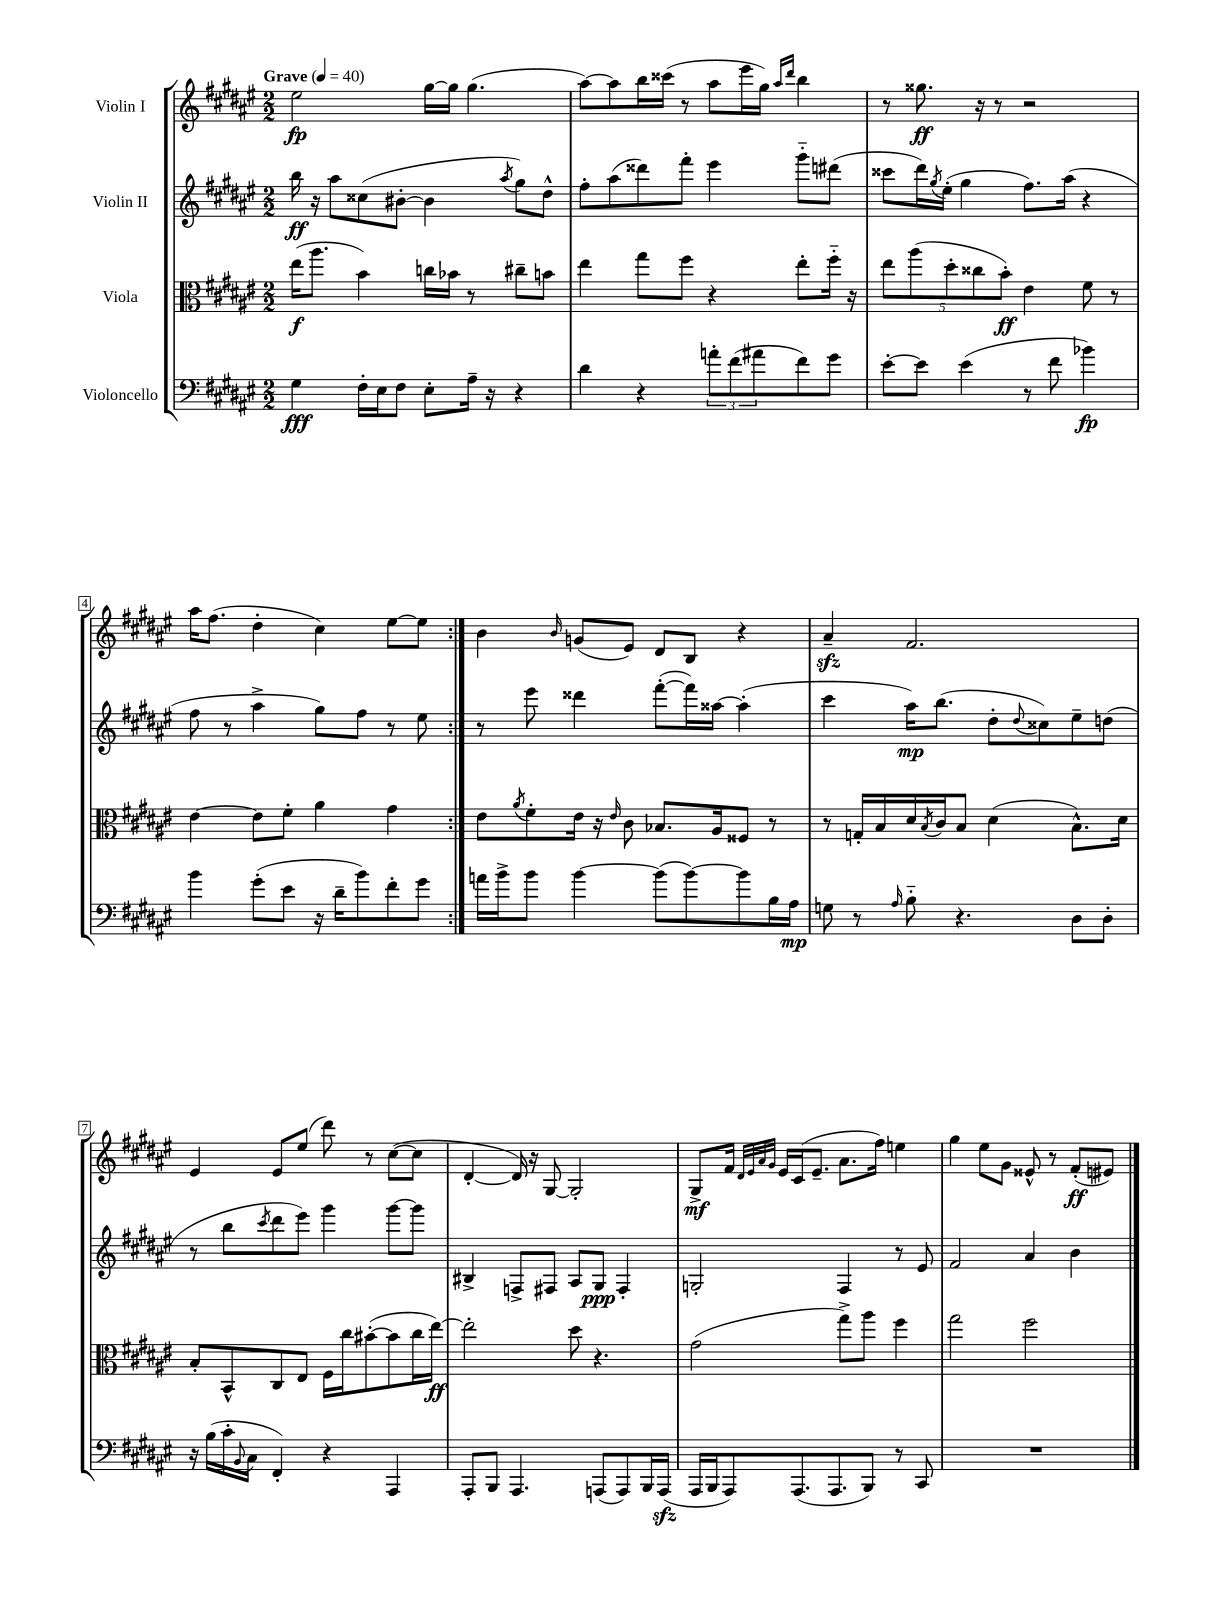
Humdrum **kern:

**kern	**dynam	**kern	**dynam	**kern	**dynam	**kern	**dynam
*part4	*part4	*part3	*part3	*part2	*part2	*part1	*part1
*staff4	*staff4	*staff3	*staff3	*staff2	*staff2	*staff1	*staff1
*I"Violoncello	*	*I"Viola	*	*I"Violin II	*	*I"Violin I	*
*clefF4	*	*clefC3	*	*clefG2	*	*clefG2	*
*k[f#c#g#d#a#e#]	*	*k[f#c#g#d#a#e#]	*	*k[f#c#g#d#a#e#]	*	*k[f#c#g#d#a#e#]	*
*M2/2	*	*M2/2	*	*M2/2	*	*M2/2	*
*MM40	*	*MM40	*	*MM40	*	*MM40	*
=1	=1	=1	=1	=1	=1	=1	=1
!	!	!	!	!	!	!LO:TX:a:B:t=Grave	!
4G#\	fff	(16ee#\KL	f	16bb\	ff	2ee#\	fp
.	.	8.aa#\J	.	16r	.	.	.
.	.	.	.	8aa#\L	.	.	.
16F#'\LL	.	4b\)	.	(8cc##X\	.	.	.
16E#\J	.	.	.	.	.	.	.
8F#\J	.	.	.	[8b#X'\J	.	.	.
8E#'\L	.	16ccn\LL	.	4b#\]	.	[16gg#\LL	.
.	.	16b-X\JJ	.	.	.	16gg#\JJ]	.
16A#~\Jk	.	8r	.	.	.	(4.gg#\	.
16r	.	.	.	.	.	.	.
.	.	.	.	8qaa#/	.	.	.
4r	.	8cc#X~\L	.	8gg#\L)	.	.	.
.	.	8bn\J	.	8dd#^^\J	.	.	.
=2	=2	=2	=2	=2	=2	=2	=2
4d#\	.	4ee#\	.	8ff#'\L	.	[8aa#\L)	.
.	.	.	.	(8aa#\	.	8aa#\]	.
4r	.	8gg#\L	.	8ddd##X\)	.	16bb\L	.
.	.	.	.	.	.	(16ccc##X\JJ	.
.	.	8ff#\J	.	8fff#'\J	.	8r	.
12an'\L	.	4r	.	4eee#\	.	8aa#\L	.
(12f#\	.	.	.	.	.	.	.
.	.	.	.	.	.	16eee#\L	.
12a#X\	.	.	.	.	.	.	.
.	.	.	.	.	.	16gg#\JJ)	.
.	.	.	.	.	.	16qqaa#/LL	.
.	.	.	.	.	.	16qqddd#/JJ	.
8f#\)	.	8ee#'\L	.	8ggg#\L	.	4bb\	.
8g#\J	.	16ff#\Jk	.	(8ddd#X\J	.	.	.
.	.	16r	.	.	.	.	.
=3	=3	=3	=3	=3	=3	=3	=3
[8e#'\L	.	10ee#\L	.	8ccc##X\L	.	8r	.
.	.	(10aa#\	.	.	.	.	.
8e#\J]	.	.	.	16ddd#\L)	.	8.gg##X\	ff
.	.	.	.	8qgg#/	.	.	.
.	.	.	.	(16ee#'\JJ	.	.	.
.	.	10dd#'\	.	.	.	.	.
(4e#\	.	.	.	4gg#\	.	.	.
.	.	10cc##X\	.	.	.	.	.
.	.	.	.	.	.	16r	.
.	.	.	.	.	.	8r	.
.	.	10b'\J)	ff	.	.	.	.
8r	.	4e#\	.	8.ff#\L)	.	2r	.
8f#\	.	.	.	.	.	.	.
.	.	.	.	(16aa#\Jk	.	.	.
4b-X\)	fp	8f#\	.	4r	.	.	.
.	.	8r	.	.	.	.	.
!!LO:LB:g=z
=4	=4	=4	=4	=4	=4	=4	=4
4b\	.	[4e#\	.	8ff#\	.	16aa#\KL	.
.	.	.	.	.	.	(8.ff#\J	.
.	.	.	.	8r	.	.	.
(8g#'\L	.	8e#\L]	.	4aa#^\	.	4dd#'\	.
8e#\J	.	8f#'\J	.	.	.	.	.
16r	.	4a#\	.	8gg#\L)	.	4cc#\)	.
16d#~\KL	.	.	.	.	.	.	.
8b\)	.	.	.	8ff#\J	.	.	.
8f#'\	.	4g#\	.	8r	.	[8ee#\L	.
8g#\J	.	.	.	8ee#\	.	8ee#\J]	.
=5:|!	=5:|!	=5:|!	=5:|!	=5:|!	=5:|!	=5:|!	=5:|!
16an\LL	.	8e#\L	.	8r	.	4b\	.
16b^\J	.	.	.	.	.	.	.
.	.	8qa#/	.	.	.	.	.
8b\J	.	8f#'\	.	8eee#\	.	.	.
.	.	.	.	.	.	16qqb/	.
[4b\	.	16e#\Jk	.	4ddd##X\	.	(8gn/L	.
.	.	16r	.	.	.	.	.
.	.	16qqe#/	.	.	.	.	.
.	.	8c#\	.	.	.	8e#/J)	.
(8b\L]	.	8.B-X/L	.	([8fff#'\L	.	8d#/L	.
[8b\)	.	.	.	16fff#\L])	.	8B/J	.
.	.	16A#/k	.	[16aa##X\JJ	.	.	.
8b\]	.	8F##X/J	.	(4aa##'\]	.	4r	.
16B\L	.	8r	.	.	.	.	.
16A#\JJ	mp	.	.	.	.	.	.
=6	=6	=6	=6	=6	=6	=6	=6
8Gn\	.	8r	.	4ccc#\	.	4a#zz~/	.
8r	.	16Gn'/LL	.	.	.	.	.
.	.	16B/	.	.	.	.	.
16qqA#/	.	.	.	.	.	.	.
8B\	.	16d#/	.	16aa#\KL)	mp	2.f#/	.
.	.	8qB/	.	.	.	.	.
.	.	16c#/J	.	(8.bb\J	.	.	.
4.r	.	8B/J	.	.	.	.	.
.	.	(4d#\	.	8dd#'\L	.	.	.
.	.	.	.	8qqdd#/	.	.	.
.	.	.	.	8cc##X\)	.	.	.
8D#\L	.	8.B^^\L)	.	8ee#~\	.	.	.
8D#'\J	.	.	.	(8ddn\J	.	.	.
.	.	16d#\Jk	.	.	.	.	.
!!LO:LB:g=z
=7	=7	=7	=7	=7	=7	=7	=7
16r	.	8B'/L	.	8r	.	4e#/	.
(16B\LL	.	.	.	.	.	.	.
16c#'\	.	8BB^^/	.	8bb\L	.	.	.
8qqBB/	.	.	.	.	.	.	.
16C#\JJ	.	.	.	.	.	.	.
.	.	.	.	8qccc#/	.	.	.
4FF#'/)	.	8C#/	.	8ddd#\	.	8e#/L	.
.	.	8E#/J	.	8eee#\J)	.	(8ee#/J	.
4r	.	16F#\LL	.	4ggg#\	.	8ddd#\)	.
.	.	16cc#\J	.	.	.	.	.
.	.	([8b#X'\	.	.	.	8r	.
4AAA#/	.	8b#\]	.	[8ggg#\L	.	([8cc#\L	.
.	.	16cc#\L	.	8ggg#\J]	.	8cc#\J]	.
.	.	[16ee#\JJ)	ff	.	.	.	.
=8	=8	=8	=8	=8	=8	=8	=8
8AAA#'/L	.	2ee#'\]	.	4B#X^/	.	[4d#'/	.
8BBB/J	.	.	.	.	.	.	.
4.AAA#/	.	.	.	8Fn^/L	.	16d#/])	.
.	.	.	.	.	.	16r	.
.	.	.	.	8F#X/J	.	[8G#/	.
.	.	8dd#\	.	8A#/L	.	2G#'/]	.
(8AAAn/L	.	4.r	.	8G#/J	ppp	.	.
8AAA/)	.	.	.	4F#'/	.	.	.
16BBB/L	.	.	.	.	.	.	.
(16AAAzz/JJ	.	.	.	.	.	.	.
=9	=9	=9	=9	=9	=9	=9	=9
16AAA#/LL	.	(2g#\	.	2Gn'/	.	8G#^/L	mf
16BBB/J	.	.	.	.	.	.	.
8AAA#/)	.	.	.	.	.	16f#/Jk	.
.	.	.	.	.	.	32qqd#/LLL	.
.	.	.	.	.	.	32qqe#/	.
.	.	.	.	.	.	32qqa#/	.
.	.	.	.	.	.	32qqg#/JJJ	.
.	.	.	.	.	.	16e#/LL	.
(8.AAA#/	.	.	.	.	.	(16c#/J	.
.	.	.	.	.	.	8.e#~/J	.
8.AAA#/	.	.	.	.	.	.	.
.	.	8gg#^\L)	.	4F#/	.	8.a#\L	.
8BBB/J)	.	8aa#\J	.	.	.	.	.
.	.	.	.	.	.	16ff#\Jk)	.
8r	.	4ff#\	.	8r	.	4een\	.
8CC#/	.	.	.	8e#/	.	.	.
=10	=10	=10	=10	=10	=10	=10	=10
1r	.	2gg#\	.	2f#/	.	4gg#\	.
.	.	.	.	.	.	8ee#\L	.
.	.	.	.	.	.	8g#\J	.
.	.	2ff#\	.	4a#/	.	8e##X^^/	.
.	.	.	.	.	.	8r	.
.	.	.	.	4b\	.	(8f#'/L	ff
.	.	.	.	.	.	8e#X/J)	.
==	==	==	==	==	==	==	==
*-	*-	*-	*-	*-	*-	*-	*-
